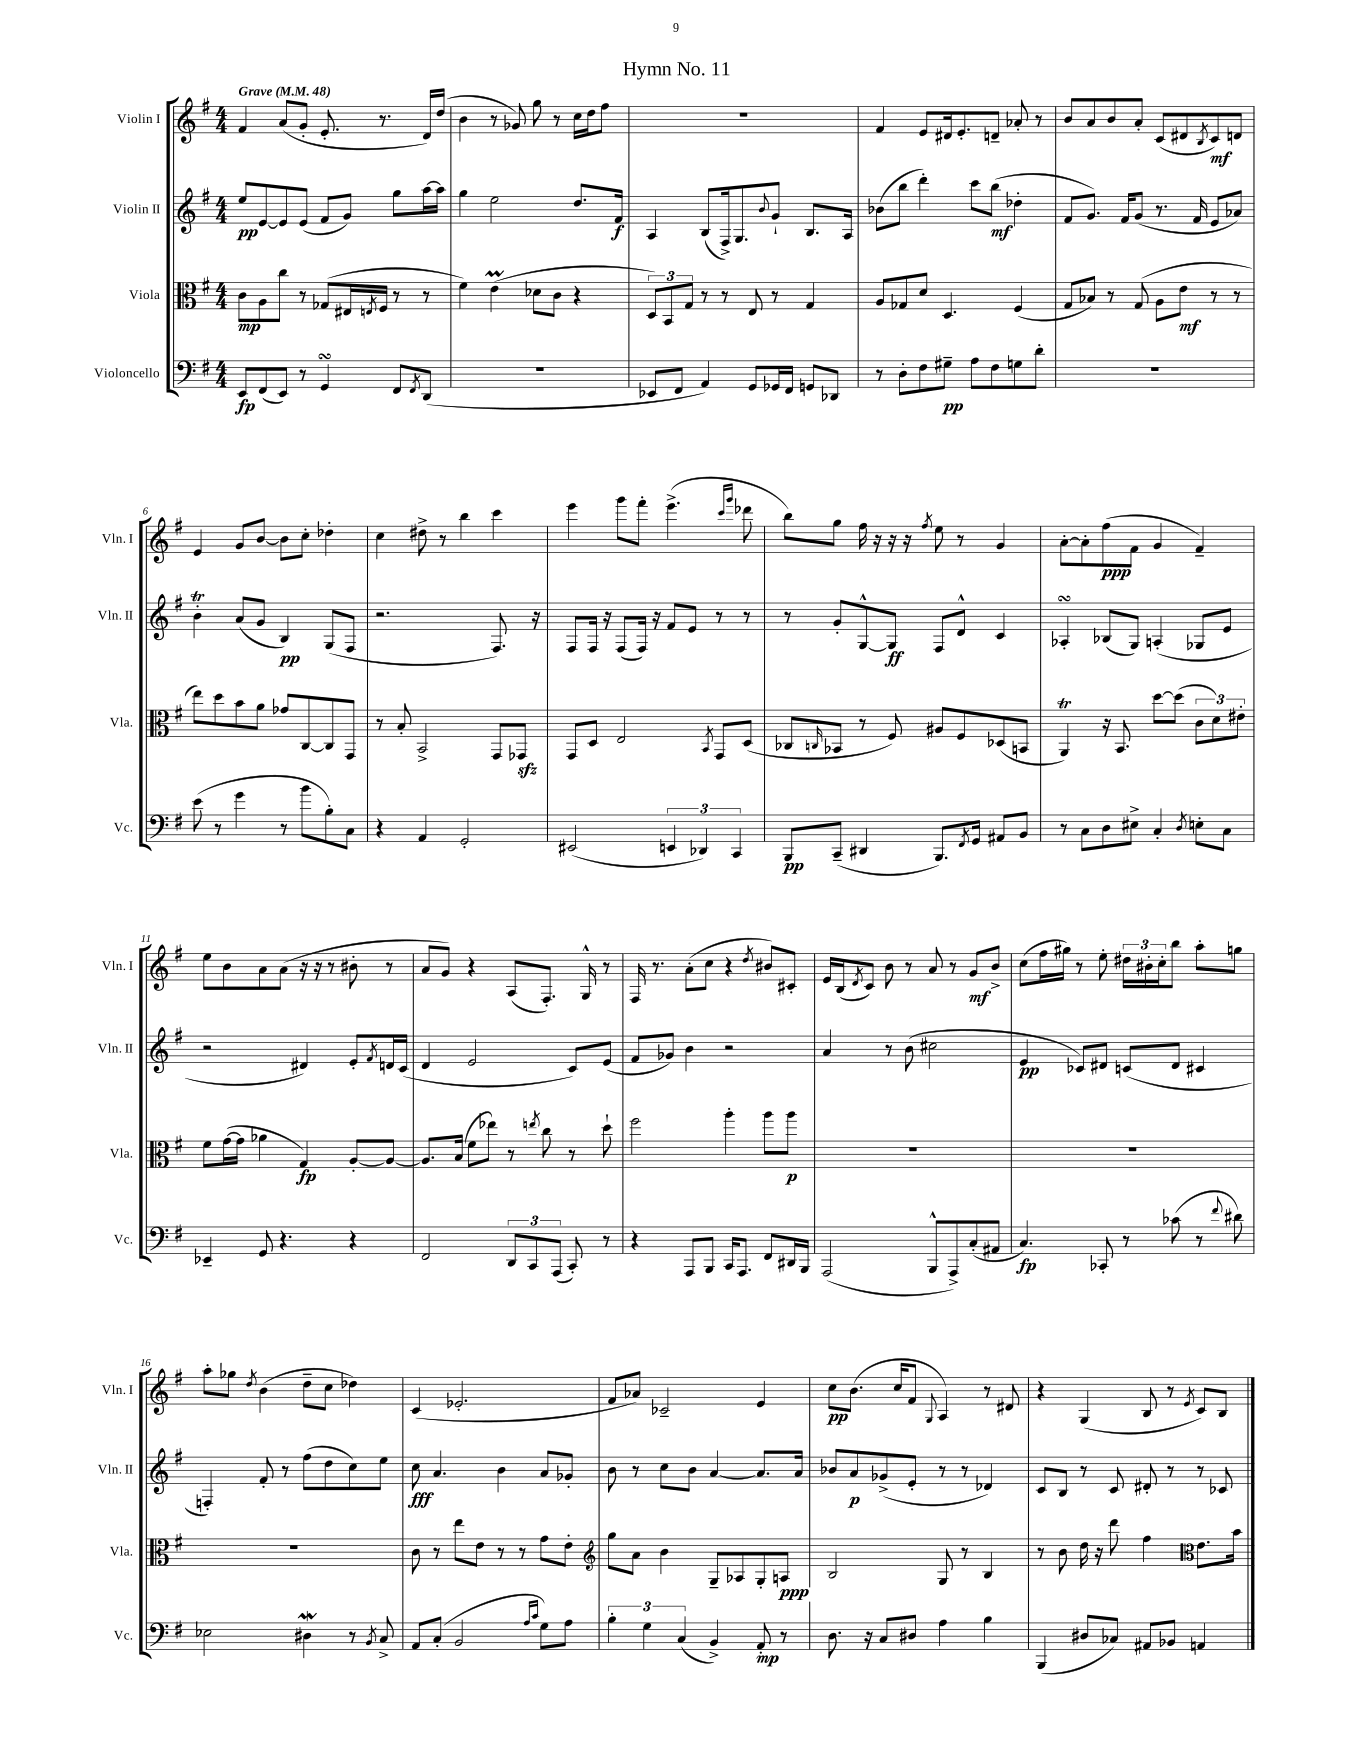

**kern	**dynam	**kern	**dynam	**kern	**dynam	**kern	**dynam
*part4	*part4	*part3	*part3	*part2	*part2	*part1	*part1
*staff4	*staff4	*staff3	*staff3	*staff2	*staff2	*staff1	*staff1
*I"Violoncello	*	*I"Viola	*	*I"Violin II	*	*I"Violin I	*
*I'Vc.	*	*I'Vla.	*	*I'Vln. II	*	*I'Vln. I	*
*clefF4	*	*clefC3	*	*clefG2	*	*clefG2	*
*k[f#]	*	*k[f#]	*	*k[f#]	*	*k[f#]	*
*M4/4	*	*M4/4	*	*M4/4	*	*M4/4	*
*MM48	*	*MM48	*	*MM48	*	*MM48	*
=1	=1	=1	=1	=1	=1	=1	=1
!	!	!	!	!	!	!LO:TX:a:B:t=Grave	!
8EE/L	fp	8c\L	mp	8ee/L	pp	4f#/	.
(8FF#/	.	8A\	.	[8e/	.	.	.
8EE/J)	.	8cc\J	.	8e/]	.	(8a/L	.
8r	.	8r	.	(8e/J	.	8g'/J	.
4GGsSSs/	.	(8G-X/L	.	8f#/L	.	8.e'/	.
.	.	16E#X/L	.	8g/J)	.	.	.
.	.	8qEn/	.	.	.	.	.
.	.	16F#/JJ	.	.	.	8.r	.
8FF#/L	.	8r	.	8gg\L	.	.	.
8qFF#/	.	.	.	.	.	.	.
(8DD/J	.	8r	.	[16aa\L	.	16d/LL)	.
.	.	.	.	16aa\JJ]	.	(16dd/JJ	.
=2	=2	=2	=2	=2	=2	=2	=2
1r	.	4f#\)	.	4gg\	.	4b\	.
.	.	(4eM\	.	2ee\	.	8r	.
.	.	.	.	.	.	8g-X/)	.
.	.	8d-X\L	.	.	.	8gg\	.
.	.	8c\J	.	.	.	8r	.
.	.	4r	.	8.dd/L	.	16cc\LL	.
.	.	.	.	.	.	16dd\J	.
.	.	.	.	.	.	8ff#\J	.
.	.	.	.	16f#/Jk	f	.	.
=3	=3	=3	=3	=3	=3	=3	=3
8EE-X/L	.	12D/L)	.	4A/	.	1r	.
.	.	12BB/	.	.	.	.	.
8FF#/J	.	.	.	.	.	.	.
.	.	12G/J	.	.	.	.	.
4AA/)	.	8r	.	(8B/L	.	.	.
.	.	8r	.	16F#^/k)	.	.	.
.	.	.	.	8.G/	.	.	.
8GG/L	.	8E/	.	.	.	.	.
.	.	.	.	8qqb/	.	.	.
16GG-X/L	.	8r	.	8g`/J	.	.	.
16FF#/JJ	.	.	.	.	.	.	.
8GGn/L	.	4G/	.	8.B/L	.	.	.
8DD-X/J	.	.	.	.	.	.	.
.	.	.	.	16A/Jk	.	.	.
=4	=4	=4	=4	=4	=4	=4	=4
8r	.	8A/L	.	(8b-X\L	.	4f#/	.
8D'\L	.	8G-X/	.	8bb\J	.	.	.
8F#\	.	8d/J	.	4ddd'\)	.	8e/L	.
8G#X~\J	pp	4.D/	.	.	.	16d#X/k	.
.	.	.	.	.	.	8.e'/	.
8A\L	.	.	.	8ccc\L	.	.	.
8F#\	.	.	.	(8bb\J	mf	8dn~/J	.
8Gn\	.	(4F#/	.	4dd-X'\	.	8a-X'/	.
8d'\J	.	.	.	.	.	8r	.
=5	=5	=5	=5	=5	=5	=5	=5
1r	.	8G/L	.	8f#/L	.	8b/L	.
.	.	8B-X/J)	.	8.g/J)	.	8a/	.
.	.	8r	.	.	.	8b/	.
.	.	.	.	16f#/KL	.	.	.
.	.	(8G/	.	(8g/J	.	8a'/J	.
.	.	8A\L	.	8.r	.	(8c/L	.
.	.	8e\J	mf	.	.	8d#X/	.
.	.	.	.	16f#/	.	.	.
.	.	.	.	.	.	8qB/	.
.	.	8r	.	8e/L	.	8c/)	mf
.	.	8r	.	8a-X/J)	.	8dn/J	.
!!LO:LB:g=z
=6	=6	=6	=6	=6	=6	=6	=6
(8e\	.	8ee\L)	.	4bt'\	.	4e/	.
8r	.	8dd\	.	.	.	.	.
4g\	.	8b\	.	(8a/L	.	8g/L	.
.	.	8a\J	.	8g/J	.	[8b/J	.
8r	.	8g-X/L	.	4B/)	pp	8b\L]	.
8b\L	.	[8C/	.	.	.	8cc'\J	.
8B'\)	.	8C/]	.	(8G/L	.	4dd-X'\	.
8C\J	.	8GG/J	.	8F#/J	.	.	.
=7	=7	=7	=7	=7	=7	=7	=7
4r	.	8r	.	2.r	.	4cc\	.
.	.	8B'/	.	.	.	.	.
4AA/	.	2BB^/	.	.	.	8dd#X^\	.
.	.	.	.	.	.	8r	.
2GG'/	.	.	.	.	.	4bb\	.
.	.	8GG/L	.	8.F#/)	.	4ccc\	.
.	.	8GG-Xzz/J	.	.	.	.	.
.	.	.	.	16r	.	.	.
=8	=8	=8	=8	=8	=8	=8	=8
(2EE#X/	.	8GG/L	.	8F#/L	.	4eee\	.
.	.	8D/J	.	16F#/Jk	.	.	.
.	.	.	.	16r	.	.	.
.	.	2E/	.	(8F#/L	.	8ggg\L	.
.	.	.	.	16F#/Jk)	.	8fff#'\J	.
.	.	.	.	16r	.	.	.
6EEn/	.	.	.	8f#/L	.	(4.eee^\	.
.	.	.	.	8e/J	.	.	.
6DD-X/)	.	.	.	.	.	.	.
.	.	8qBB/	.	.	.	.	.
.	.	8GG/L	.	8r	.	.	.
6CC/	.	.	.	.	.	.	.
.	.	.	.	.	.	16qqccc/LL	.
.	.	.	.	.	.	16qqggg/JJ	.
.	.	(8D/J	.	8r	.	8ddd-X\	.
=9	=9	=9	=9	=9	=9	=9	=9
8BBB/L	pp	8C-X/L	.	8r	.	8bb\L)	.
.	.	16qqCn/	.	.	.	.	.
(8CC~/J	.	8BB-X/J	.	8g'/L	.	8gg\J	.
4DD#X/	.	8r	.	[8G^^/	.	16ff#\	.
.	.	.	.	.	.	16r	.
.	.	8F#/)	.	8G/J]	ff	16r	.
.	.	.	.	.	.	16r	.
.	.	.	.	.	.	8qff#/	.
8.BBB/L)	.	8A#X/L	.	8F#/L	.	8ee\	.
.	.	8F#/	.	8d^^/J	.	8r	.
8qFF#/	.	.	.	.	.	.	.
16GG/Jk	.	.	.	.	.	.	.
8AA#X/L	.	(8D-X/	.	4c/	.	4g/	.
8BB/J	.	8BBn/J	.	.	.	.	.
=10	=10	=10	=10	=10	=10	=10	=10
8r	.	4AAT/)	.	4A-XsSSs'/	.	[8a'\L	.
8C\L	.	.	.	.	.	8a'\]	.
8D\	.	16r	.	(8B-X/L	.	(8ff#\	ppp
.	.	8.BB/	.	.	.	.	.
8E#X^\J	.	.	.	8G/J)	.	8f#\J	.
4C'/	.	[8dd\L	.	(4An'/	.	4g/	.
.	.	(8dd\J]	.	.	.	.	.
8qD/	.	.	.	.	.	.	.
8En'\L	.	12c\L	.	8G-X/L	.	4f#~/)	.
.	.	12d\)	.	.	.	.	.
8C\J	.	.	.	8e/J	.	.	.
.	.	12e#X'\J	.	.	.	.	.
!!LO:LB:g=z
=11	=11	=11	=11	=11	=11	=11	=11
4EE-X~/	.	8f#\L	.	2r	.	8ee\L	.
.	.	([16g\L	.	.	.	8b\	.
.	.	16g\JJ]	.	.	.	.	.
8GG/	.	4a-X\	.	.	.	8a\	.
4.r	.	.	.	.	.	(8a\J	.
.	.	4G/)	fp	4d#X/)	.	16r	.
.	.	.	.	.	.	16r	.
.	.	.	.	.	.	8r	.
4r	.	[8A'/L	.	8e'/L	.	8b#X'\	.
.	.	.	.	8qf#/	.	.	.
.	.	8A/J_	.	16dn/L	.	8r	.
.	.	.	.	(16c/JJ	.	.	.
=12	=12	=12	=12	=12	=12	=12	=12
2FF#/	.	8.A/L]	.	4d/	.	8a/L	.
.	.	.	.	.	.	8g/J)	.
.	.	(16B/Jk	.	.	.	.	.
.	.	8f#\L	.	2e/	.	4r	.
.	.	8ee-X\J)	.	.	.	.	.
12DD/L	.	8r	.	.	.	(8A/L	.
12CC/	.	.	.	.	.	.	.
.	.	8qeen/	.	.	.	.	.
.	.	8cc\	.	.	.	8.F#'/J)	.
(12AAA/J	.	.	.	.	.	.	.
8CC'/)	.	8r	.	8c/L)	.	.	.
.	.	.	.	.	.	16G^^/	.
8r	.	8dd`\	.	(8e/J	.	8r	.
=13	=13	=13	=13	=13	=13	=13	=13
4r	.	2ff#\	.	8f#/L	.	16F#/	.
.	.	.	.	.	.	8.r	.
.	.	.	.	8g-X/J)	.	.	.
8AAA/L	.	.	.	4b\	.	(8a'\L	.
8BBB/J	.	.	.	.	.	8cc\J	.
16CC/KL	.	4aa'\	.	2r	.	4r	.
8.AAA/J	.	.	.	.	.	.	.
.	.	.	.	.	.	8qdd/	.
8FF#/L	.	8aa\L	.	.	.	8b#X/L)	.
16DD#X/L	.	8aa\J	p	.	.	8c#X'/J	.
16BBB/JJ	.	.	.	.	.	.	.
=14	=14	=14	=14	=14	=14	=14	=14
(2AAA/	.	1r	.	4a/	.	16e/LL	.
.	.	.	.	.	.	(16B/J	.
.	.	.	.	.	.	8qd/	.
.	.	.	.	.	.	8c/J)	.
.	.	.	.	8r	.	8b\	.
.	.	.	.	(8b\	.	8r	.
8BBB^^/L	.	.	.	2cc#X\	.	8a/	.
8AAA^/)	.	.	.	.	.	8r	.
(8C'/	.	.	.	.	.	8g/L	mf
8AA#X/J	.	.	.	.	.	8b^/J	.
=15	=15	=15	=15	=15	=15	=15	=15
4.C/)	fp	1r	.	4e/	pp	(8cc\L	.
.	.	.	.	.	.	16ff#\L	.
.	.	.	.	.	.	16gg#X\JJ)	.
.	.	.	.	8c-X/L)	.	8r	.
8CC-X'/	.	.	.	8d#X/J	.	8ee'\	.
8r	.	.	.	(8cn/L	.	24dd#X\LL	.
.	.	.	.	.	.	24b#X'\	.
.	.	.	.	.	.	24cc'\J	.
(8c-X\	.	.	.	8d#/J	.	8bb\J	.
8r	.	.	.	4c#X/	.	8aa'\L	.
8qqf#/	.	.	.	.	.	.	.
8d#X\)	.	.	.	.	.	8ggn\J	.
!!LO:LB:g=z
=16	=16	=16	=16	=16	=16	=16	=16
2E-X\	.	1r	.	4Fn'/)	.	8aa'\L	.
.	.	.	.	.	.	8gg-X\J	.
.	.	.	.	.	.	8qdd/	.
.	.	.	.	8f#'/	.	(4b\	.
.	.	.	.	8r	.	.	.
4D#XW\	.	.	.	(8ff#\L	.	8dd~\L	.
.	.	.	.	8dd\	.	8cc\J	.
8r	.	.	.	8cc\)	.	4dd-X\)	.
8qBB/	.	.	.	.	.	.	.
8C^/	.	.	.	8ee\J	.	.	.
=17	=17	=17	=17	=17	=17	=17	=17
8AA/L	.	8c\	.	8cc\	fff	(4c/	.
(8C'/J	.	8r	.	4.a/	.	.	.
2BB/	.	8ee\L	.	.	.	2.e-X'/	.
.	.	8e\J	.	.	.	.	.
.	.	8r	.	4b\	.	.	.
.	.	8r	.	.	.	.	.
16qqA/LL	.	.	.	.	.	.	.
16qqc/JJ	.	.	.	.	.	.	.
8G\L)	.	8g\L	.	8a/L	.	.	.
8A\J	.	8e'\J	.	8g-X'/J	.	.	.
=18	=18	=18	=18	=18	=18	=18	=18
*	*	*clefG2	*	*	*	*	*
6B'\	.	8gg\L	.	8b\	.	8f#/L	.
.	.	8a\J	.	8r	.	8a-X/J)	.
6G\	.	.	.	.	.	.	.
.	.	4b\	.	8cc\L	.	2c-X~/	.
(6C/	.	.	.	.	.	.	.
.	.	.	.	8b\J	.	.	.
4BB^/)	.	8G~/L	.	[4a/	.	.	.
.	.	8A-X/	.	.	.	.	.
8AA'/	mp	8G'/	.	8.a/L]	.	4e/	.
8r	.	8An/J	ppp	.	.	.	.
.	.	.	.	16a/Jk	.	.	.
=19	=19	=19	=19	=19	=19	=19	=19
8.D\	.	2B/	.	8b-X/L	.	8cc\L	pp
.	.	.	.	8a/	p	(8.b\J	.
16r	.	.	.	.	.	.	.
8C/L	.	.	.	(8g-X^/	.	.	.
.	.	.	.	.	.	16cc/KL	.
8D#X/J	.	.	.	8e'/J	.	8f#/J	.
.	.	.	.	.	.	8qqG/	.
4A\	.	8G/	.	8r	.	4A/)	.
.	.	8r	.	8r	.	.	.
4B\	.	4B/	.	4d-X/)	.	8r	.
.	.	.	.	.	.	8d#X/	.
=20	=20	=20	=20	=20	=20	=20	=20
(4BBB/	.	8r	.	8c/L	.	4r	.
.	.	8b\	.	8B/J	.	.	.
8D#X/L	.	16dd\	.	8r	.	(4G/	.
.	.	16r	.	.	.	.	.
8C-X/J)	.	8ddd\	.	8c/	.	.	.
8AA#X/L	.	4ff#\	.	8d#X'/	.	8B/	.
8BB-X/J	.	.	.	8r	.	8r	.
*	*	*clefC3	*	*	*	*	*
.	.	.	.	.	.	8qe/	.
4AAn/	.	8.e\L	.	8r	.	8c/L)	.
.	.	.	.	8c-X/	.	8B/J	.
.	.	16b\Jk	.	.	.	.	.
==	==	==	==	==	==	==	==
*-	*-	*-	*-	*-	*-	*-	*-
